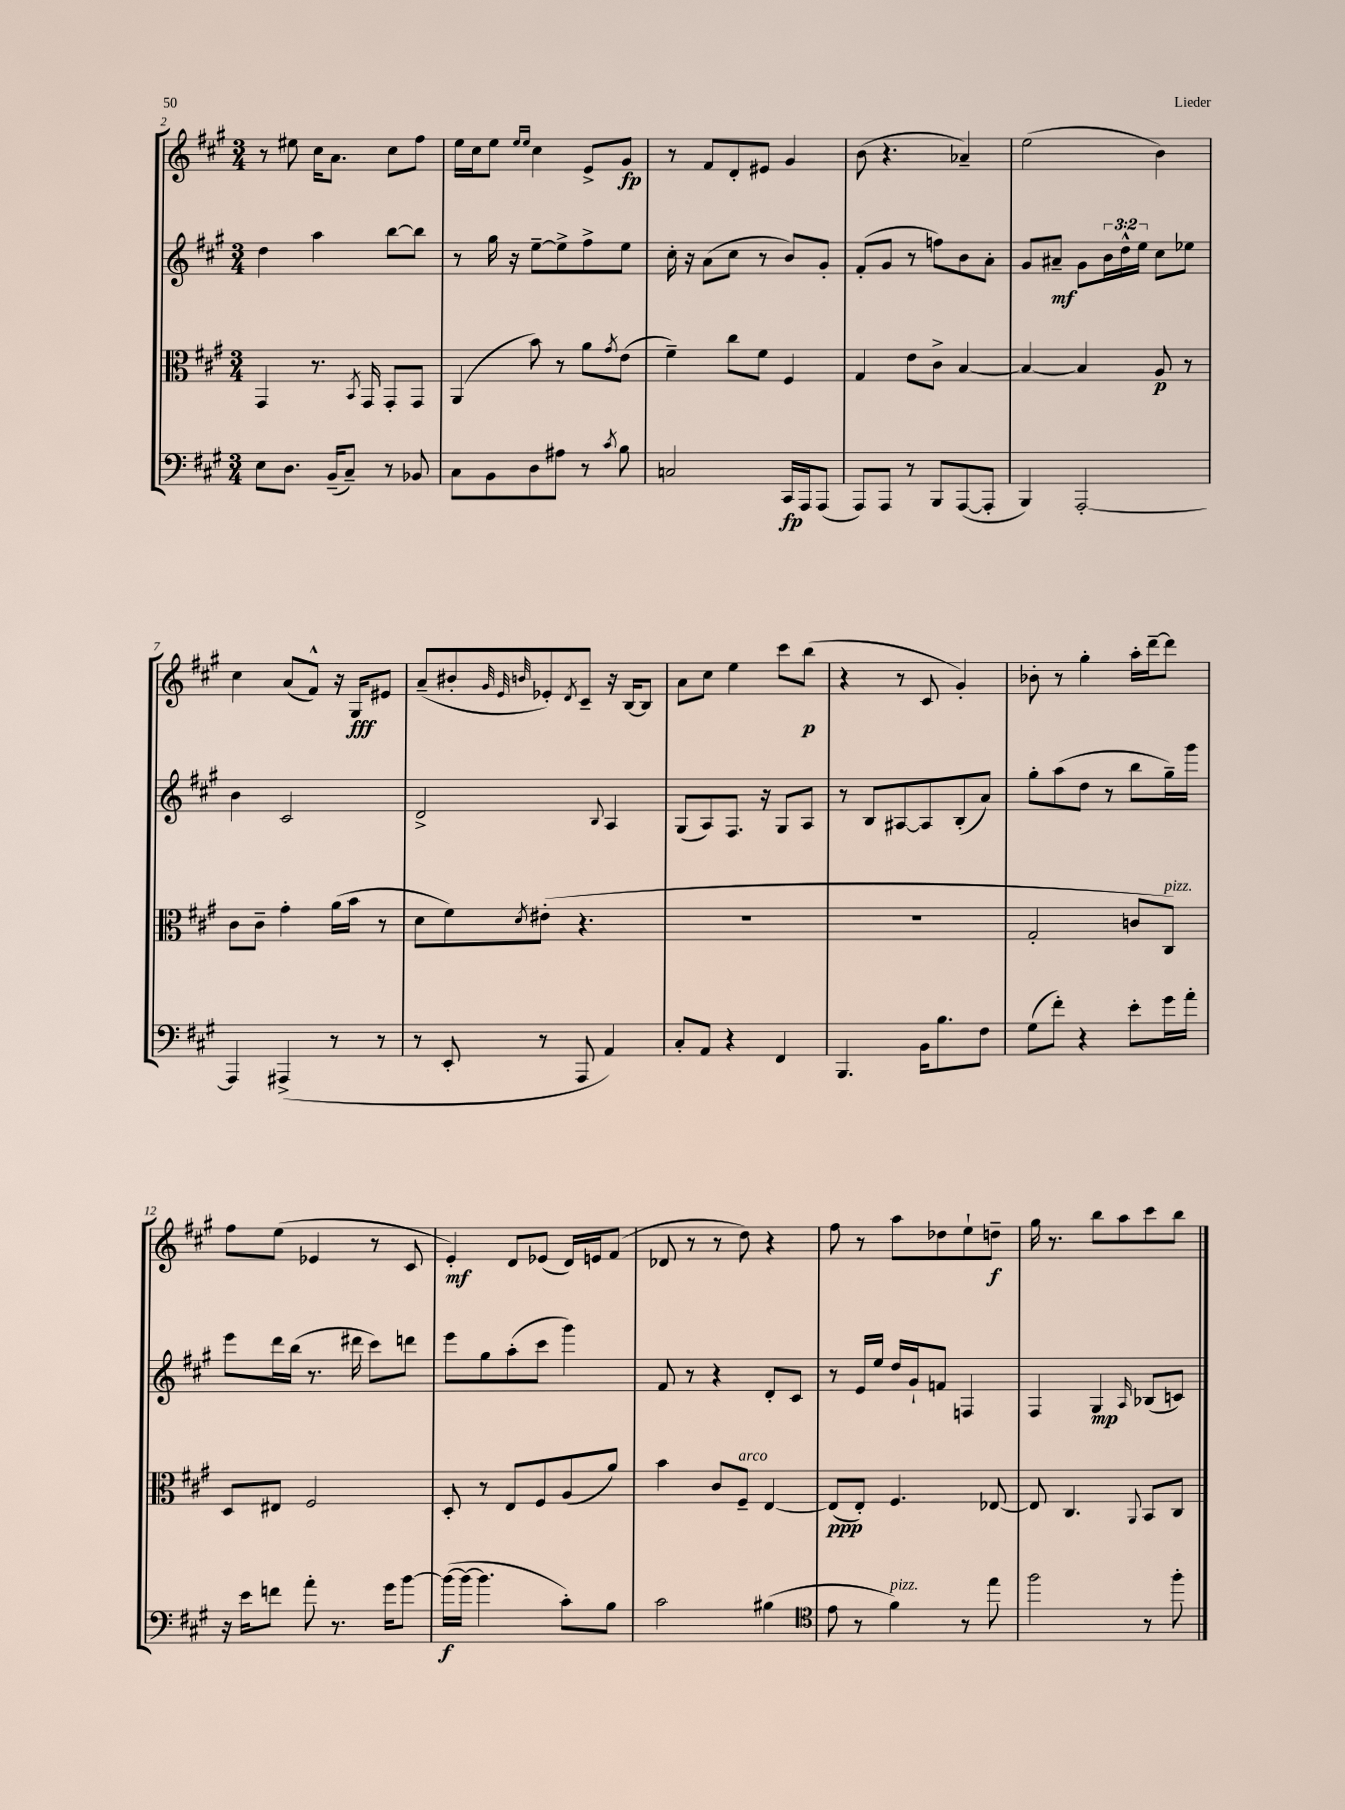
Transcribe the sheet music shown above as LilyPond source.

<<
\new StaffGroup <<
\new Staff = "s0" {
    \clef treble \key a \major \numericTimeSignature \time 3/4
    r8 eis''8 cis''16 a'8. cis''8 fis''8 |
    e''16 cis''16 e''8 \grace { e''16 e''16 } cis''4 e'8-> gis'8\fp |
    r8 fis'8 d'8-. eis'8 gis'4 |
    b'8( r4. aes'4--) |
    e''2( b'4) |
    cis''4 a'8( fis'8-^) r16 gis16\fff eis'8 |
    a'8--( bis'8-. \grace { gis'32 e'32 b'32 } ees'8-.) \acciaccatura { d'8 } cis'8-- r16 b16~ b8 |
    a'8 cis''8 e''4 cis'''8 b''8\p( |
    r4 r8 cis'8 gis'4-.) |
    bes'8-. r8 gis''4-. a''16-. d'''16~-- d'''8 |
    fis''8 e''8( ees'4 r8 cis'8 |
    e'4-.\mf) d'8 ees'8( d'16) e'16 fis'8( |
    des'8 r8 r8 d''8) r4 |
    fis''8 r8 a''8 des''8 e''8-! d''8--\f |
    gis''16 r8. b''8 a''8 cis'''8 b''8 \bar "|." |
}
\new Staff = "s1" {
    \clef treble \key a \major \numericTimeSignature \time 3/4 \override Staff.TupletNumber.text = #tuplet-number::calc-fraction-text
    d''4 a''4 b''8~ b''8 |
    r8 gis''16 r16 e''8~-- e''8-> fis''8-> e''8 |
    cis''16-. r16 a'8( cis''8 r8 b'8) gis'8-. |
    fis'8-.( gis'8 r8 f''8) b'8 a'8-. |
    gis'8 ais'8--\mf gis'8 \tuplet 3/2 { b'16 d''16-^ e''16 } cis''8 ees''8 |
    b'4 cis'2 |
    d'2-> \appoggiatura { b8 } a4 |
    gis8( a8) fis8. r16 gis8 a8 |
    r8 b8 ais8~ ais8 b8-.( a'8) |
    gis''8-. a''8( d''8 r8 b''8 gis''16--) gis'''16 |
    e'''8 d'''16 b''16( r8. dis'''16 cis'''8) d'''8 |
    e'''8 gis''8 a''8-.( cis'''8 gis'''4) |
    fis'8 r8 r4 d'8-. cis'8 |
    r8 e'16 e''16 d''16 gis'16-! f'8 f4 |
    fis4 gis4\mp \grace { a16 } bes8( c'8) \bar "|." |
}
\new Staff = "s2" {
    \clef alto \key a \major \numericTimeSignature \time 3/4
    gis,4 r8. \acciaccatura { b,8 } gis,16 gis,8-. gis,8 |
    a,4( b'8) r8 a'8 \acciaccatura { gis'8 } e'8( |
    fis'4--) cis''8 fis'8 fis4 |
    gis4 e'8 cis'8-> b4~ |
    b4~ b4 a8\p r8 |
    cis'8 cis'8-- gis'4-. a'16( b'16 r8 |
    d'8 fis'8) \acciaccatura { d'8 } eis'8-.( r4. |
    R2. |
    R2. |
    gis2-. c'8 cis8^\markup { \italic "pizz." }) |
    d8 eis8 fis2 |
    d8-. r8 e8 fis8 a8( a'8) |
    b'4 cis'8 fis8--^\markup { \italic "arco" } e4~ |
    e8\ppp( e8-.) fis4. ees8~ |
    ees8 cis4. \appoggiatura { a,8 } b,8 cis8 \bar "|." |
}
\new Staff = "s3" {
    \clef bass \key a \major \numericTimeSignature \time 3/4
    e8 d8. b,16--( cis8--) r8 bes,8 |
    cis8 b,8 d8 ais8 r8 \acciaccatura { cis'8 } b8 |
    c2 cis,16\fp a,,16 a,,8( |
    a,,8) a,,8 r8 b,,8 a,,8~( a,,8-. |
    b,,4) a,,2~-. |
    a,,4 ais,,4->( r8 r8 |
    r8 e,8-. r8 a,,8 a,4) |
    cis8-. a,8 r4 fis,4 |
    b,,4. b,16 b8. fis8 |
    gis8( fis'8-.) r4 e'8-. gis'16 a'16-. |
    r16 e'16 f'8 a'8-. r8. gis'16 b'8~ |
    b'16~\f( b'16~ b'4. cis'8-.) b8 |
    cis'2 bis4( |
    \clef tenor e'8 r8 fis'4^\markup { \italic "pizz." }) r8 e''8 |
    fis''2 r8 fis''8-. \bar "|." |
}
>>
>>
\layout { \context { \Score currentBarNumber = #2 } }
